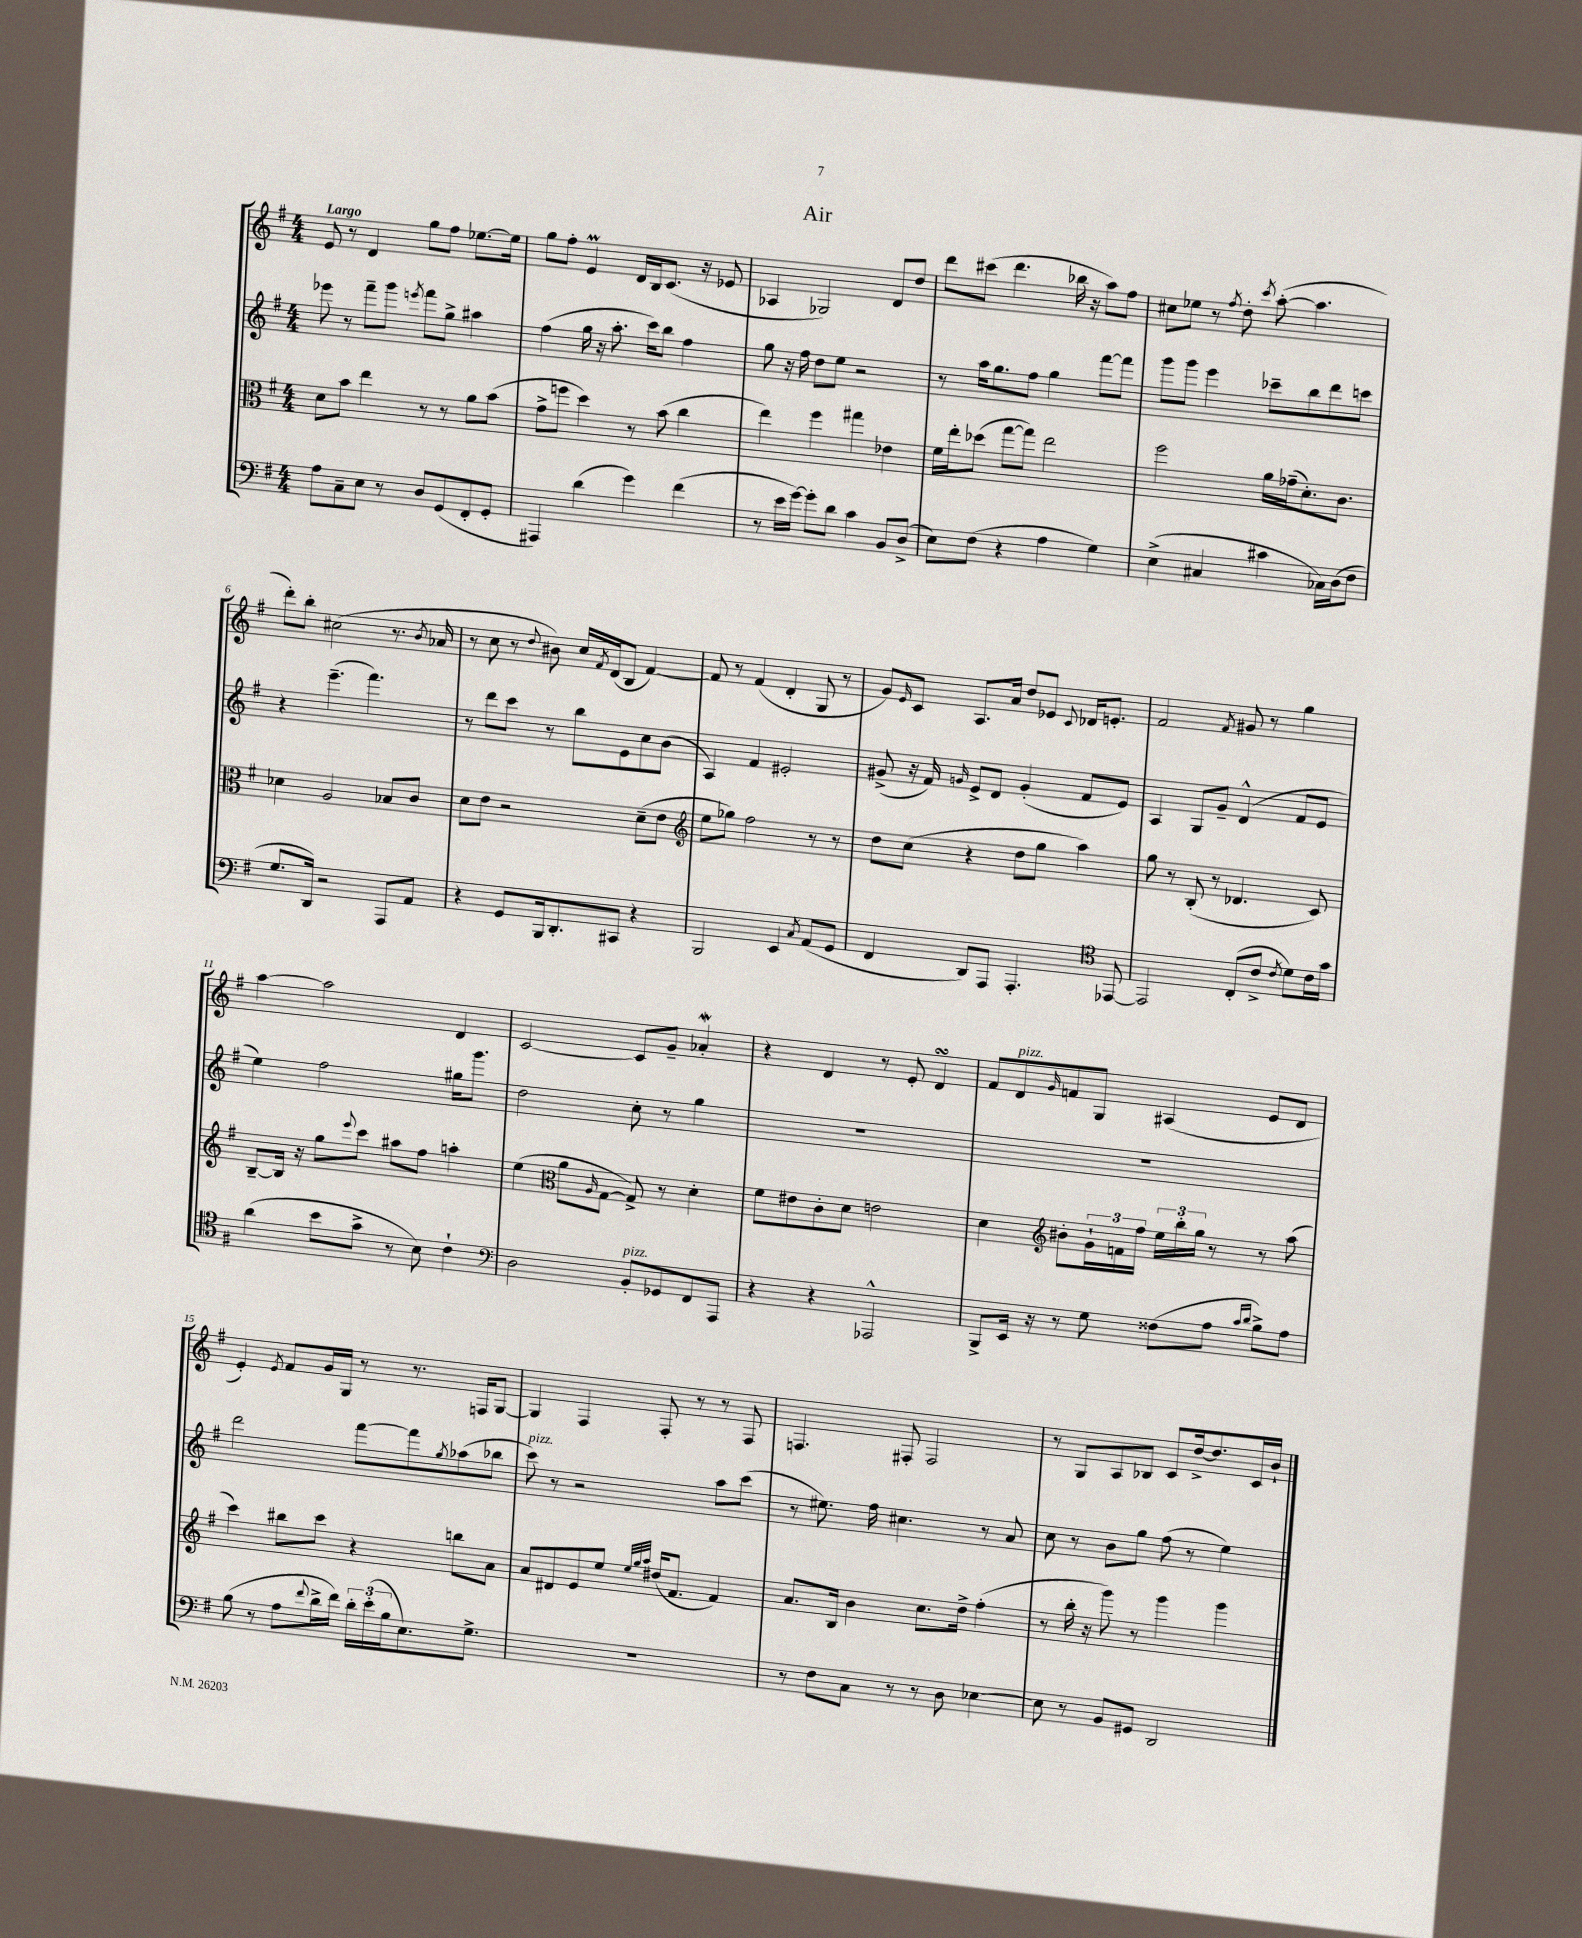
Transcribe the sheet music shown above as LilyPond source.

\header { title = "Air" }
<<
\new StaffGroup <<
\new Staff = "s0" {
    \clef treble \key g \major \numericTimeSignature \time 4/4 \tempo "Largo"
    e'8 r8 d'4 g''8 fis''8 ees''8.~ ees''16 |
    g''8 fis''8-. e'4\prall d'16 b16 c'8.( r16 ees'8 |
    aes4 ges2) d'8 d''8 |
    d'''8 cis'''8( d'''4. bes''16 r16 a''8) fis''8 |
    cis''8 ees''8 r8 \acciaccatura { fis''8 } d''8-. \acciaccatura { c'''8 } a''8~-.( a''4. |
    d'''8-.) b''8-. cis''2( r8. \acciaccatura { b'8 } aes'16 |
    r8 c''8 r8 \appoggiatura { d''8 } bis'8) c''16 \acciaccatura { fis'8 } d'16( b8 fis'4~) |
    fis'8 r8 fis'4( d'4-. g8 r8 |
    g'8) \grace { e'16 } c'8 a8. a'16 d''8 ees'8 \appoggiatura { c'8 } des'16 e'8.-. |
    fis'2 \acciaccatura { fis'8 } gis'8 r8 g''4 |
    a''4~ a''2 d'4 |
    c'2~ c'8 g'8-- aes'4-.\mordent |
    r4 d'4 r8 e'8-. d'4\turn |
    fis'8 d'8^\markup { \italic "pizz." } \grace { g'16 } f'8 g8 ais4( e'8 d'8 |
    e'4-.) \acciaccatura { e'8 } fis'8 g'16 g16 r8 r8. f16 g8~ |
    g4 fis4 fis8-. r8 r8 fis8 |
    f4. fis8-. fis2 |
    r8 g8 a8 bes8 c'8 d''16~-> d''8. c'16 b'16-! \bar "|." |
}
\new Staff = "s1" {
    \clef treble \key g \major \numericTimeSignature \time 4/4
    ees'''8 r8 fis'''8-- g'''8 \acciaccatura { e'''8 } fis'''8 g''8-> ais''4 |
    fis''4( g''16 r16 a''8.-. c'''16) b''8 fis''4 |
    g''8 r16 fis''16 d''8 e''8 r2 |
    r8 a''16 g''8. fis''8 g''4 fis'''8~ fis'''8 |
    g'''8 g'''8 e'''4 ces'''8-- b''8 d'''8 c'''8 |
    r4 e'''4.--( fis'''4.) |
    r8 d'''8 c'''8 r8 b''8 e'8 c''8 b'8( |
    a4) fis'4 eis'2-. |
    gis'8->( r16 fis'16) \grace { g'16 } e'8-> d'8 g'4-.( fis'8 e'8) |
    a4 g8 g'8-- d'4-^( fis'8 e'8 |
    e''4) fis''2 gis''16 g'''8. |
    d''2 c''8-. r8 g''4 |
    R1 |
    R1 |
    d'''2 fis'''8~ fis'''8 \acciaccatura { g''8 } aes''8( bes''8 |
    c'''8^\markup { \italic "pizz." }) r8 r2 a''8 c'''8( |
    r8 eis''8.) fis''16 cis''4. r8 a'8 |
    c''8 r8 b'8 g''8 fis''8( r8 e''4) \bar "|." |
}
\new Staff = "s2" {
    \clef alto \key g \major \numericTimeSignature \time 4/4
    d'8 b'8 e''4 r8 r8 a'8 b'8( |
    g'8-> f''8 d''4) r8 b'8( c''4 |
    e''4) fis''4 gis''4 ees'4 |
    fis'16 e''16-. des''8( g''8~ g''8) e''2 |
    fis''2 a'16 ges'16--( d'8.-.) c'8. |
    des'4 a2 bes8 c'8 |
    d'8 e'8 r2 d'8--( e'8 |
    \clef treble e''8 ges''8) fis''2 r8 r8 |
    d''8 c''8( r4 d''8 g''8 a''4) |
    g''8 r8 b8-.( r8 des'4. c'8) |
    b8~-- b16 r16 g''8 \appoggiatura { e'''8 } c'''8 ais''8 fis''8 a''4-. |
    e''4( \clef alto a'8 \grace { a16 } g8~ g8->) r8 d'4-. |
    fis'8 eis'8 c'8-. d'8 e'2 |
    d'4 \clef treble bis'8-. \tuplet 3/2 { g'16-! f'16 fis''16 } \tuplet 3/2 { e''16 b''16-. g''16 } r8 r8 a''8( |
    c'''4) bis''8 c'''8 r4 b''8 a'8 |
    a'8 dis'8 e'8 e''8 \grace { e''32 g''32 a''32 } dis''16( fis'8. fis'4) |
    a'8. b16 b'4 c''8. d''16-> fis''4-.( |
    r8 b''16-. r16 g'''8) r8 g'''4 g'''4 \bar "|." |
}
\new Staff = "s3" {
    \clef bass \key g \major \numericTimeSignature \time 4/4
    a8 c8-- e8 r8 d8 g,8( fis,8-. g,8-. |
    ais,,4) d'4( g'4) fis'4( |
    r8 e'16 g'16~) g'8-. d'8 c'4 b,8 d8->( |
    e8) fis8( r4 a4 g4) |
    e4->( cis4 cis'4 ces16) d16( fis8 |
    g8. d,16) r2 a,,8 a,8 |
    r4 g,8 b,,16 d,8.-. cis,8 r4 |
    b,,2 e,4 \acciaccatura { c8 } a,8( g,8 |
    fis,4 d,8) a,,8 a,,4.-. \clef tenor ees,8~ |
    ees,2 c8-.( c'8-> \acciaccatura { c'8 } d'8) c'16 g'16 |
    a'4( b'8 g'8-> r8 b8) c'4-! |
    \clef bass d2 b,8-.^\markup { \italic "pizz." } ges,8 fis,8 a,,8 |
    r4 r4 aes,,2-^ |
    b,,8-> e,16 r16 r8 g8 fisis8( a8 \grace { c'16 d'16 } b8->) a8 |
    b8( r8 a8 \appoggiatura { fis'8 } d'16-> fis'16) \tuplet 3/2 { d'16-. e'16-.( b16 } e8.) g8.-> |
    R1 |
    r8 fis8 c8 r8 r8 d8 ees4~ |
    ees8 r8 b,8 gis,8 d,2 \bar "|." |
}
>>
>>
